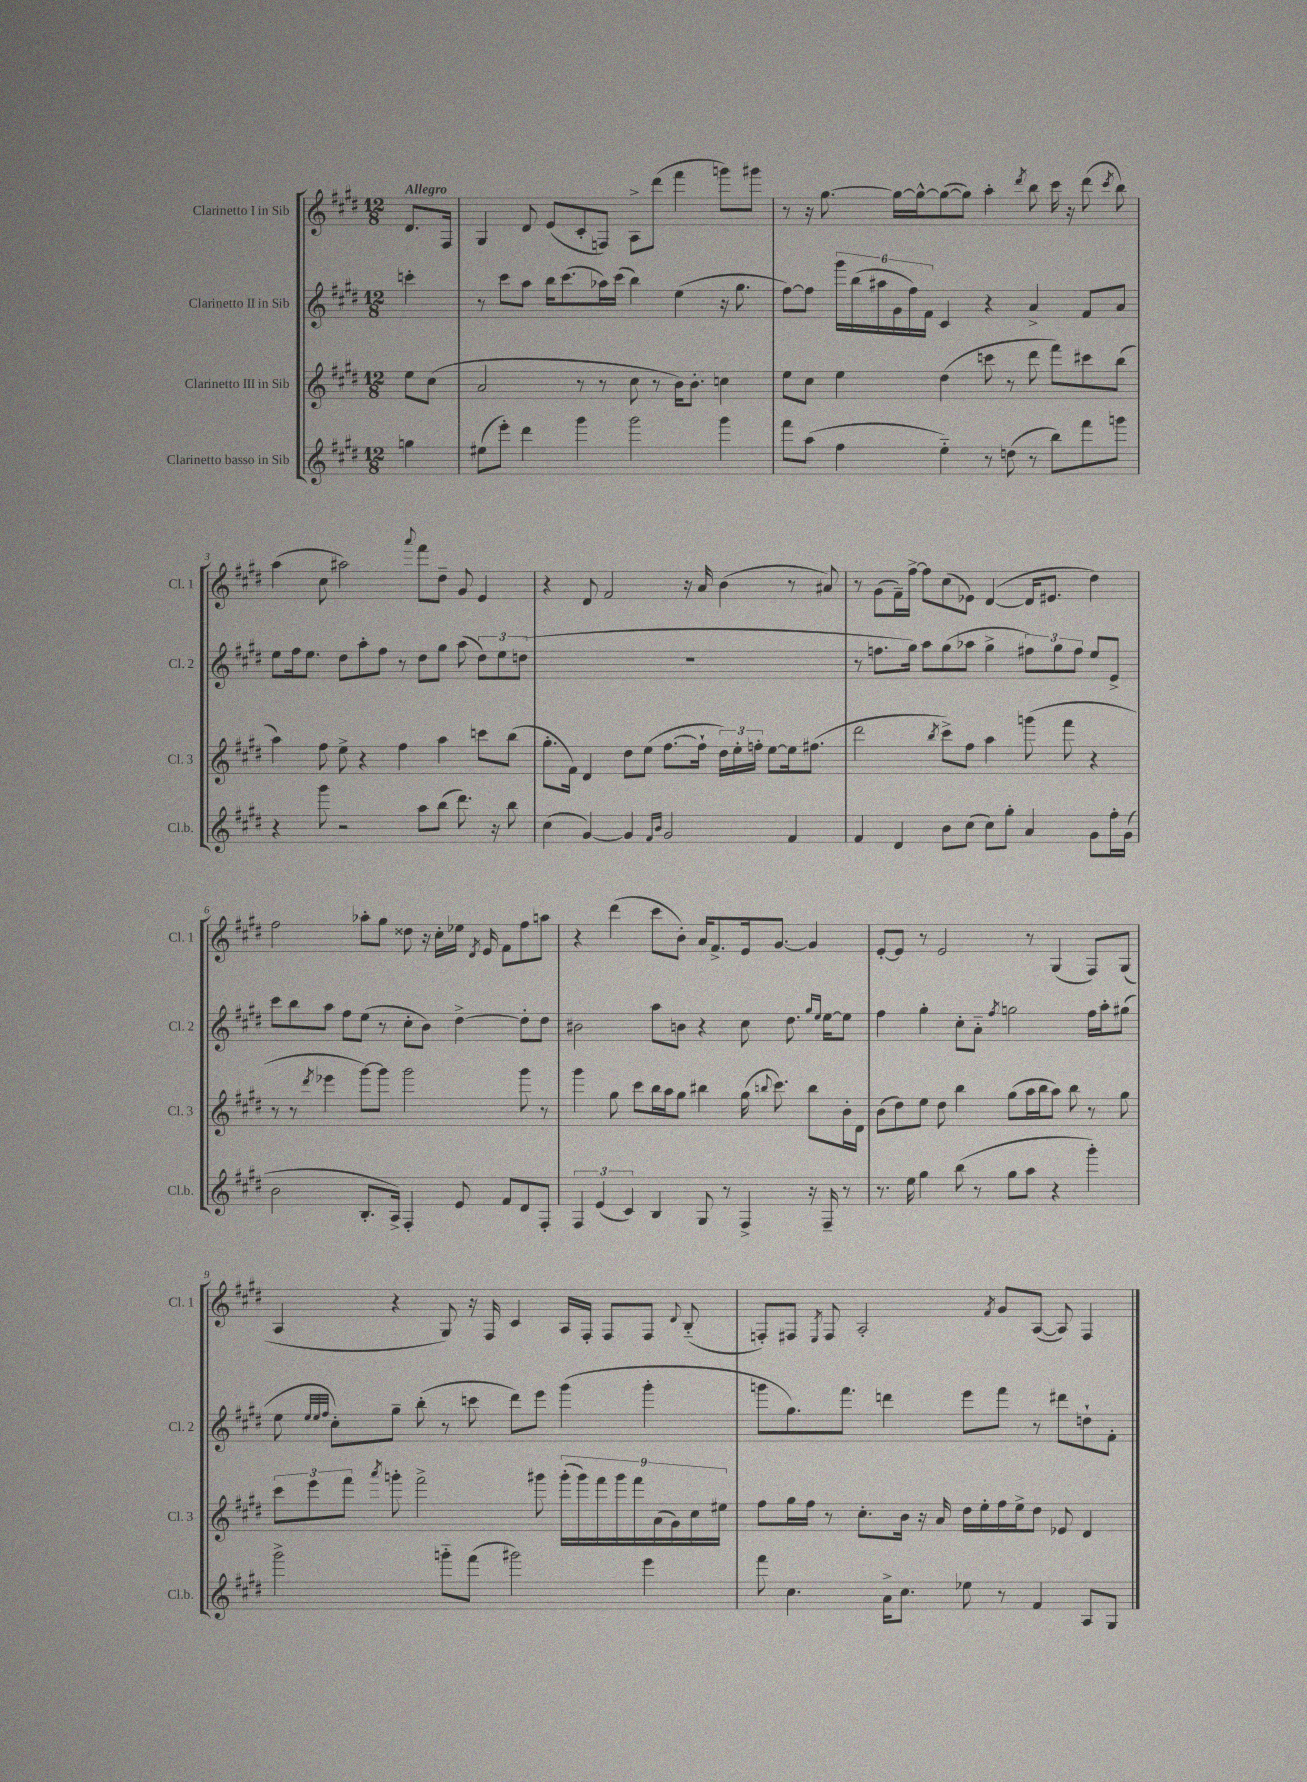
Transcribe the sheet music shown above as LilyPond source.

<<
\new StaffGroup <<
\new Staff = "s0" \with { instrumentName = "Clarinetto I in Sib" shortInstrumentName = "Cl. 1" } {
    \clef treble \key e \major \numericTimeSignature \time 12/8 \partial 4 \tempo "Allegro"
    \autoBeamOff dis'8.[ fis16] |
    gis4 dis'8 e'8[( cis'8-. f8]) a8[-> dis'''8]( fis'''4 g'''8[) gis'''8] |
    r8 r16 gis''8.~ gis''16[~ gis''16~-^ gis''8~( gis''8]) a''4-. \acciaccatura { dis'''8 } b''8 cis'''16 r16 dis'''8( \acciaccatura { cis'''8 } b''8) |
    a''4( cis''8 ais''2) \appoggiatura { a'''8 } fis'''8[ dis''8]-- gis'8 e'4 |
    r4 dis'8 fis'2 r16 a'16 b'4( r8 ais'8) |
    r8 gis'8[( fis'16--) fis''16]~-> fis''8[ cis''8( ees'8]) dis'4~( dis'16[ eis'8.] dis''4) |
    fis''2 aes''8[-. gis''8] disis''8 r16 cis''16[-. ees''16] \acciaccatura { dis'8 } e'16 fis'8[ fis''8 a''8] |
    r4 dis'''4( cis'''8[ b'8]-.) a'16[ fis'8.-> e'16 gis'8.]~ gis'4 |
    e'8[~-. e'8] r8 e'2 r8 gis4( fis8[) gis8]( |
    a4 r4 gis8) r16 fis16 cis'4 a16[ fis16]-. fis8[ fis8] \appoggiatura { dis'8 } b8-_( |
    f8[-.) fis8] \acciaccatura { e8 } fis8 a2-. \acciaccatura { fis'8 } gis'8[ a8]~( a8) fis4 \bar "|." |
}
\new Staff = "s1" \with { instrumentName = "Clarinetto II in Sib" shortInstrumentName = "Cl. 2" } {
    \clef treble \key e \major \numericTimeSignature \time 12/8 \partial 4
    \autoBeamOff c'''4-. |
    r8 cis'''8[ a''8] b''16[ cis'''8.( aes''16) cis'''16]( b''4) e''4( r16 gis''8. |
    fis''8[~) fis''8] \tuplet 6/4 { gis'''16[ b''16( ais''16 gis'16 fis''16) fis'16] } cis'4 r4 a'4-> fis'8[ a'8] |
    e''8[ fis''16 e''8.] dis''8[ a''8-. fis''8] r8 dis''8[ gis''8] a''8( \tuplet 3/2 { dis''8[) e''8 d''8]( } |
    R1. |
    r8 f''8.[ gis''16]) a''8[ gis''8( aes''8] gis''4-> \tuplet 3/2 { fis''8[) gis''8 fis''8] } e''8[ e'8]-> |
    cis'''8[ b''8 a''8] fis''8[ e''8]( r8 cis''8[-. b'8]) dis''4~-> dis''8[-. dis''8] |
    bis'2 a''8[ b'8] r4 cis''8 dis''8. \grace { gis''16[ e''16] } e''16[~ e''8] |
    fis''4 gis''4-. cis''8[-. a'8]-_ \acciaccatura { fis''8 } g''2 fis''16[ a''16-. gis''8]( |
    e''8 \grace { e''32[ e''32 fis''32] } cis''8[-.) gis''8]-- b''8-.( r8 c'''8 dis'''8[) e'''8] gis'''4( gis'''4-. |
    g'''8[ gis''8.) fis'''8.] d'''4 e'''8[ fis'''8] r8 dis'''8[ d''8-! fis'8]-. \bar "|." |
}
\new Staff = "s2" \with { instrumentName = "Clarinetto III in Sib" shortInstrumentName = "Cl. 3" } {
    \clef treble \key e \major \numericTimeSignature \time 12/8 \partial 4
    \autoBeamOff e''8[ cis''8]( |
    a'2 r8 r8 cis''8 r8 b'16[) b'8.]-. c''4 |
    e''8[ cis''8] e''4 dis''4( c'''8 r8 dis'''8 fis'''8[) cis'''8 b''8]( |
    a''4) fis''8 e''8-> r4 fis''4 a''4 c'''8[ b''8]( |
    gis''8.[-. fis'16]) dis'4 dis''8[ e''8]( fis''8.[~ fis''16]-! \tuplet 3/2 { dis''16[) e''16-. f''16]-. } e''8[~ e''16 fis''8.]( |
    dis'''2 \acciaccatura { b''8 } cis'''8[->) fis''8] a''4 g'''8( fis'''8 r4 |
    r8 r8 \acciaccatura { dis'''8 } ees'''4 gis'''8[~) gis'''8] gis'''2 gis'''8 r8 |
    gis'''4 gis''8 cis'''8[ b''16 a''16 gis''8] bis''4 gis''16( \appoggiatura { b''8 } cis'''8.) b''8[ b'16-. dis'16] |
    b'8[( dis''8) e''8] dis''8 b''4 gis''8[( a''16 b''16 a''8]) b''8 r8 gis''8 |
    \tuplet 3/2 { cis'''8[ e'''8 fis'''8] } \acciaccatura { a'''8 } g'''8-. fis'''2-> gis'''8 \tuplet 9/8 { gis'''16[-.( gis'''16) fis'''16 gis'''16 fis'''16 a'16( gis'16) cis''16 eis''16] } |
    fis''8[ gis''16 fis''16] r8 cis''8.[-. b'16] r16 a'16 dis''16[ e''16-. fis''16 e''16-> dis''8] ees'8 dis'4 \bar "|." |
}
\new Staff = "s3" \with { instrumentName = "Clarinetto basso in Sib" shortInstrumentName = "Cl.b." } {
    \clef treble \key e \major \numericTimeSignature \time 12/8 \partial 4
    \autoBeamOff g''4 |
    eis''8[( e'''8]-.) dis'''4 gis'''4 gis'''2 gis'''4 |
    fis'''8[ a''8]( fis''4 e''4-_) r8 d''8( r8 b''8[) fis'''8 g'''8] |
    r4 gis'''8 r2 a''8[ b''8]( dis'''8.) r16 b''8 |
    cis''4( gis'4~) gis'4 \grace { fis'16[ b'16] } gis'2 fis'4 |
    fis'4 dis'4 b'8[ cis''8]( cis''8[) gis''8]-. a'4 gis'8[ fis''16-. gis'16]( |
    b'2 b8.[-. a16]->) fis4-. e'8 fis'8[ dis'8 fis8]-. |
    \tuplet 3/2 { fis4 e'4( cis'4) } b4 gis8 r8 fis4-> r16 fis16-- r8 |
    r8. e''16 gis''4 b''8( r8 gis''8[ a''8] r4 gis'''4-.) |
    gis'''2-> g'''8[-_ fis'''8]( gis'''2) e'''4 |
    fis'''8 cis''4. a'16[-> cis''8.] ees''8 r8 fis'4 a8[ gis8] \bar "|." |
}
>>
>>
